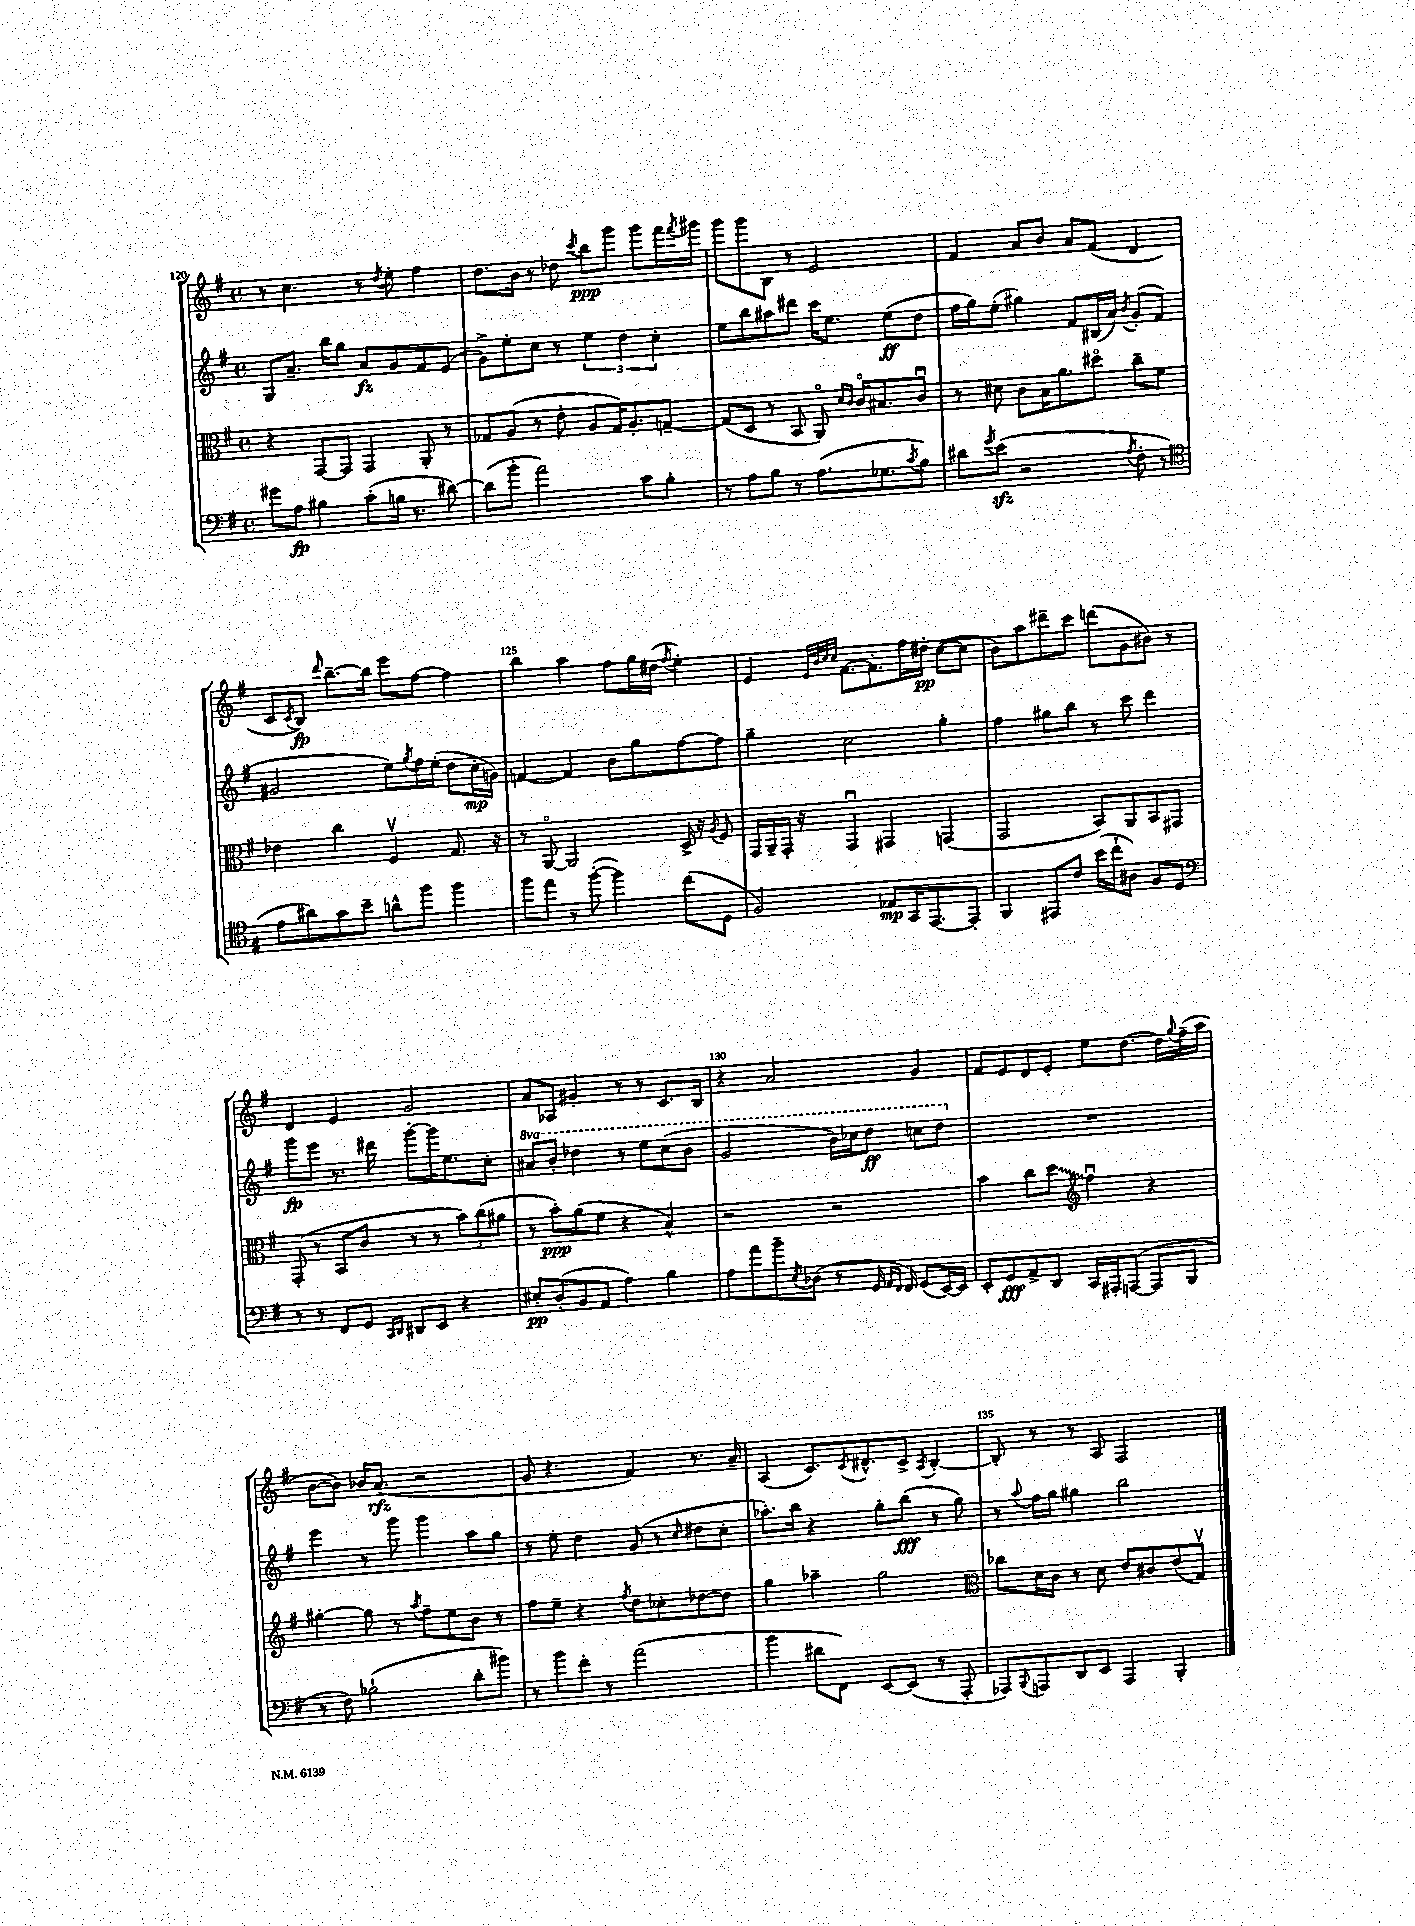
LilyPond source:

<<
\new StaffGroup <<
\new Staff = "s0" {
    \clef treble \key g \major \defaultTimeSignature \time 4/4
    r8 c''4. r8 \acciaccatura { d''8 } e''8-. fis''4 |
    d''8. b'16 r8 des''8 \acciaccatura { c'''8 } b''8\ppp g'''8 g'''8 fis'''16 \acciaccatura { fis'''8 } gis'''16 |
    g'''8 g'''8 b8 r8 e'2 |
    fis'4 a'8 b'8 a'8 fis'8( d'4 |
    c'8 \acciaccatura { c'8 } b8\fp) \grace { d'''16 } b''8.~-- b''16 e'''8 fis''8~ fis''4 |
    b''4 a''4 fis''8 g''16 dis''16( \acciaccatura { fis''8 } e''4-.) |
    e'4 \grace { e'32 b'32 c''32 c''32 } fis'8.~ fis'8.-. fis''16 dis''16-.\pp c''8~( c''8 |
    b'8) a''8 dis'''8-- c'''8 d'''8( g'8 bis'8) r8 |
    d'4 e'4 g'2 |
    a'8 aes8 gis'4-. r8 r8 c'8. b16 |
    r4 a'2 g'4 |
    fis'8 e'8 d'8 e'8-. e''8 d''8.~ d''16 \appoggiatura { g''8 } fis''16--( a''16 |
    b'8~ b'8) bes'16 a'8.\rfz( r2 |
    g'8 r4. fis'4) r8. a'16-- |
    a4( c'8.) \acciaccatura { c'8 } dis'8.-^ c'8-> \acciaccatura { a8 } b4~-. |
    b8-. r8 r8 a8 fis2 \bar "|." |
}
\new Staff = "s1" {
    \clef treble \key g \major \defaultTimeSignature \time 4/4 \set Staff.ottavationMarkups = #ottavation-simple-ordinals
    g8 a'8.-- b''16 g''8 a'8\fz g'8 fis'8 e'8( |
    g'8->) e''8-. c''8 r8 \tuplet 3/2 { e''4 d''4 c''4-. } |
    e''8 b''8 ais''8 dis'''8 c'''16 e''8. e''8\ff( d''8 |
    fis''16 g''16) e''8-.( gis''4) fis'8 bis16( a'16) \acciaccatura { b'8 } g'8-.( fis'8 |
    gis'2 e''8) \acciaccatura { g''8 } fis''16 e''16-.( d''8 c''16-.\mp g'16) |
    f'4~ f'4 b'8 g''8 fis''8~ fis''8 |
    g''4-- c''2 g''4-. |
    fis''4 gis''8 b''8 r8 c'''8 d'''4 |
    g'''8\fp e'''8 r8. dis'''16 g'''8~-. g'''16 e''8. c''8-. |
    \ottava #1 ais''8 b''8-. des'''4 r8 e'''8 c'''8( b''8 |
    g''2 b''16) ces'''16 d'''8\ff c'''8 d'''8 \ottava #0 |
    R1 |
    e'''4 r8 g'''8 g'''4 a''8 g''8 |
    r8 e''8-. d''4 g'8( r8 \grace { c''16 } dis''8 c''8-. |
    aes''8.-.) b''16 r4 g''8-. b''8\fff( r8 g''8) |
    r8 \appoggiatura { a''8 } fis''16 g''16 gis''4 b''2 \bar "|." |
}
\new Staff = "s2" {
    \clef alto \key g \major \defaultTimeSignature \time 4/4
    r4 g,8~ g,8 g,4 a,8-. r8 |
    ges8 a8( r8 e'8-. a8 ges16) a8.-. g8~-- |
    g8( d8 r8 b,8 a,8\flageolet) \grace { d'16 c'16 } c'16\flageolet bis8. c'8\downbow |
    r8 dis'8 c'8 b16 a'8. dis''8\flageolet c''8-- fis'8 |
    ees'4 c''4 fis4\upbow g8. r16 |
    r8 a,8~\flageolet a,2 d16-> r16 \acciaccatura { a8 } fis8 |
    g,16 a,16-- g,16-. r16 g,4\downbow gis,4 g,4( |
    g,2 b,8) a,8 b,8 gis,8 |
    g,8-.( r8 b,8 c'8 r8 r8 \tuplet 3/2 { b'8) c''8( ais'8 } |
    r8 b'8-.\ppp) a'8( fis'8 r4 b4-^) |
    r2 r2 |
    b'4 c''8 \once \override Glissando.style = #'zigzag d''8\glissando \clef treble fis''4\downbow r4 |
    gis''4~-. gis''8 r8 \acciaccatura { a''8 } fis''8-- e''8 b'8 r8 |
    fis''8 e''8-- r4 \acciaccatura { fis''8 } d''8 ces''8-. des''8~ des''8 |
    g''4 aes''4-- g''2 |
    \clef alto ces''8 d'16 c'16 r8 d'8 e'8 cis'8 e'8( g8\upbow) \bar "|." |
}
\new Staff = "s3" {
    \clef bass \key g \major \defaultTimeSignature \time 4/4
    gis'8 a8\fp bis4 c'8-.( b16 r8. dis'8~) |
    dis'8( b'8-. a'2) c'8 b8-. |
    r8 a8 b8 r8 a8.( ges8. \acciaccatura { c'8 } b8) |
    dis'8 \acciaccatura { g'8 } e'8\sfz( r2 \acciaccatura { a8 } fis8-. r8 |
    \clef tenor e'8 ais'8) g'8 b'8-- a'8-^ fis''8 fis''4 |
    fis''8 e''8 r8 fis''8~-.( fis''4) c''8( d8 |
    fis2) ees8\mp g,16 e,8.~ e,8-. |
    fis,4 eis,8 c'8 b'16( c''16-! ais8) fis8 d8 |
    \clef bass r8 r8 fis,8 g,8 \grace { c,16 d,16 } dis,8 e,8 r4 |
    eis8-.\pp d8-.( b,8 a,8 a4) b4 |
    a8 a'8 b'8-- \acciaccatura { e8 } des8( r8 g,16 \grace { a,16 fis,16 } fis,16) g,8( e,16~) e,16 |
    e,8-. g,8\fff a,8-> d,8 c,16 ais,,16-. a,,8~( a,,8 b,,8 |
    r8 fis8) bes2-!( d'8-. bis'8) |
    r8 b'8 fis'8-. r8 a'2( |
    b'4 dis'8 fis,8) e,8~ e,8( r8 a,,8-. |
    aes,,8) \appoggiatura { b,,8 } a,,8 d,8 e,8 a,,4 b,,4-. \bar "|." |
}
>>
>>
\layout { \context { \Score currentBarNumber = #120 \override BarNumber.break-visibility = ##(#f #t #t) barNumberVisibility = #(every-nth-bar-number-visible 5) } }
